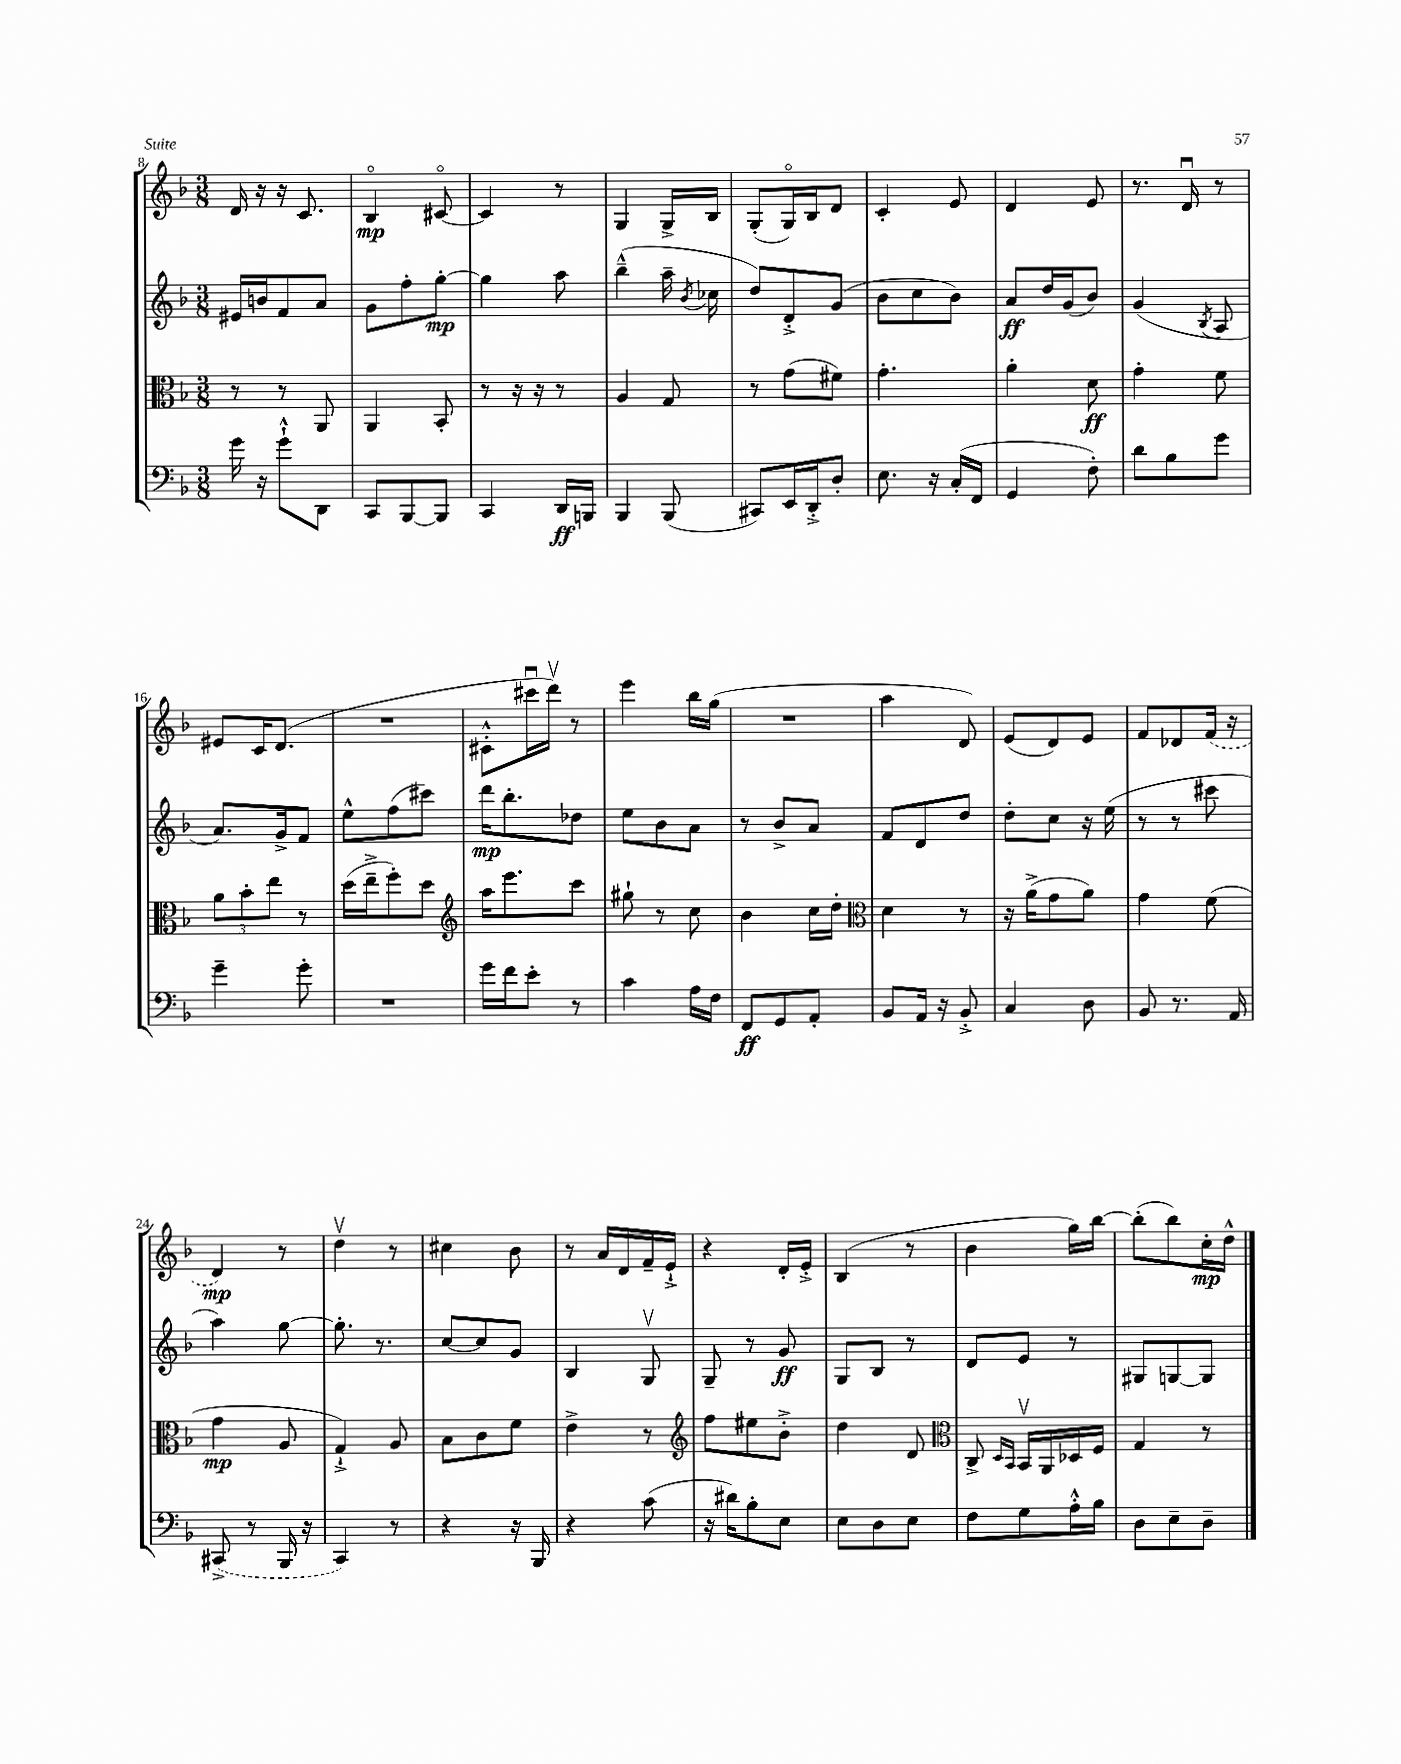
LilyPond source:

<<
\new StaffGroup <<
\new Staff = "s0" {
    \clef treble \key f \major \numericTimeSignature \time 3/8
    \autoBeamOff d'16 r16 r16 c'8. |
    bes4\flageolet\mp cis'8~\flageolet |
    cis'4 r8 |
    g4 g16[-> bes16] |
    g8[-.( g16\flageolet) bes16 d'8] |
    c'4-. e'8 |
    d'4 e'8 |
    r8. d'16\downbow r8 |
    eis'8[ c'16 d'8.]( |
    R4. |
    cis'8[-.-^ cis'''16\downbow d'''16]\upbow) r8 |
    e'''4 bes''16[ g''16]( |
    R4. |
    a''4 d'8) |
    e'8[( d'8) e'8] |
    f'8[ des'8 \once \slurDashed f'16]( r16 |
    d'4\mp) r8 |
    d''4\upbow r8 |
    cis''4 bes'8 |
    r8 a'16[ d'16 f'16-- e'16]-!-> |
    r4 d'16[-. e'16]-.-> |
    bes4( r8 |
    bes'4 g''16[) bes''16]~ |
    bes''8[-.( bes''8) c''16-.\mp d''16]-^ \bar "|." |
}
\new Staff = "s1" {
    \clef treble \key f \major \numericTimeSignature \time 3/8
    \autoBeamOff eis'16[ b'16 f'8 a'8] |
    g'8[ f''8-. g''8]~-.\mp |
    g''4 a''8 |
    bes''4---^( a''16-- \acciaccatura { bes'8 } ces''16 |
    d''8[) d'8-.-> g'8]( |
    bes'8[ c''8 bes'8]) |
    a'8[\ff d''16 g'16( bes'8]) |
    g'4( \acciaccatura { bes8 } a8 |
    a'8.[) g'16-> f'8] |
    e''8[-^ f''8( cis'''8]) |
    d'''16[\mp bes''8.-. des''8] |
    e''8[ bes'8 a'8] |
    r8 bes'8[-> a'8] |
    f'8[ d'8 d''8] |
    d''8[-. c''8] r16 e''16( |
    r8 r8 cis'''8 |
    a''4) g''8~ |
    g''8.-. r8. |
    c''8[~ c''8 g'8] |
    bes4 g8\upbow |
    g8-- r8 g'8\ff |
    g8[ bes8] r8 |
    d'8[ e'8] r8 |
    gis8[ g8~ g8] \bar "|." |
}
\new Staff = "s2" {
    \clef alto \key f \major \numericTimeSignature \time 3/8
    \autoBeamOff r8 r8 a,8 |
    a,4 bes,8-. |
    r8 r16 r16 r8 |
    a4 g8 |
    r8 g'8[( fis'8]) |
    g'4.-. |
    a'4-. d'8\ff |
    g'4-. f'8 |
    \tuplet 3/2 { a'8[ bes'8-. e''8] } r8 |
    d''16[( e''16---> f''8-.) d''8] |
    \clef treble a''16[ e'''8. c'''8] |
    gis''8-! r8 c''8 |
    bes'4 c''16[ d''16]-. |
    \clef alto d'4 r8 |
    r16 a'16[->( g'8 a'8]) |
    g'4 f'8( |
    g'4\mp a8 |
    g4-!->) a8 |
    bes8[ c'8 f'8] |
    e'4-> r8 |
    \clef treble f''8[ eis''8 bes'8]-.-> |
    d''4 d'8 |
    \clef alto c8-> \grace { d16[ bes,16] } bes,16[\upbow a,16 des16 f16] |
    g4 r8 \bar "|." |
}
\new Staff = "s3" {
    \clef bass \key f \major \numericTimeSignature \time 3/8
    \autoBeamOff g'16 r16 g'8[-!-^ d,8] |
    c,8[ bes,,8~ bes,,8] |
    c,4 d,16[\ff b,,16] |
    bes,,4 bes,,8( |
    cis,8[) e,16 d,16-.-> d8]-. |
    e8. r16 c16[-.( f,16] |
    g,4 f8-.) |
    d'8[ bes8 g'8] |
    g'4-- g'8-. |
    R4. |
    g'16[ f'16 e'8]-. r8 |
    c'4 a16[ f16] |
    f,8[\ff g,8 a,8]-. |
    bes,8[ a,16] r16 bes,8-.-> |
    c4 d8 |
    bes,8 r8. a,16 |
    \once \slurDashed cis,8->( r8 bes,,16 r16 |
    c,4) r8 |
    r4 r16 bes,,16 |
    r4 c'8( |
    r16 dis'16[) bes8-. e8] |
    e8[ d8 e8] |
    f8[ g8 a16-.-^ bes16] |
    d8[ e8-- d8]-- \bar "|." |
}
>>
>>
\layout { \context { \Score currentBarNumber = #8 } }
